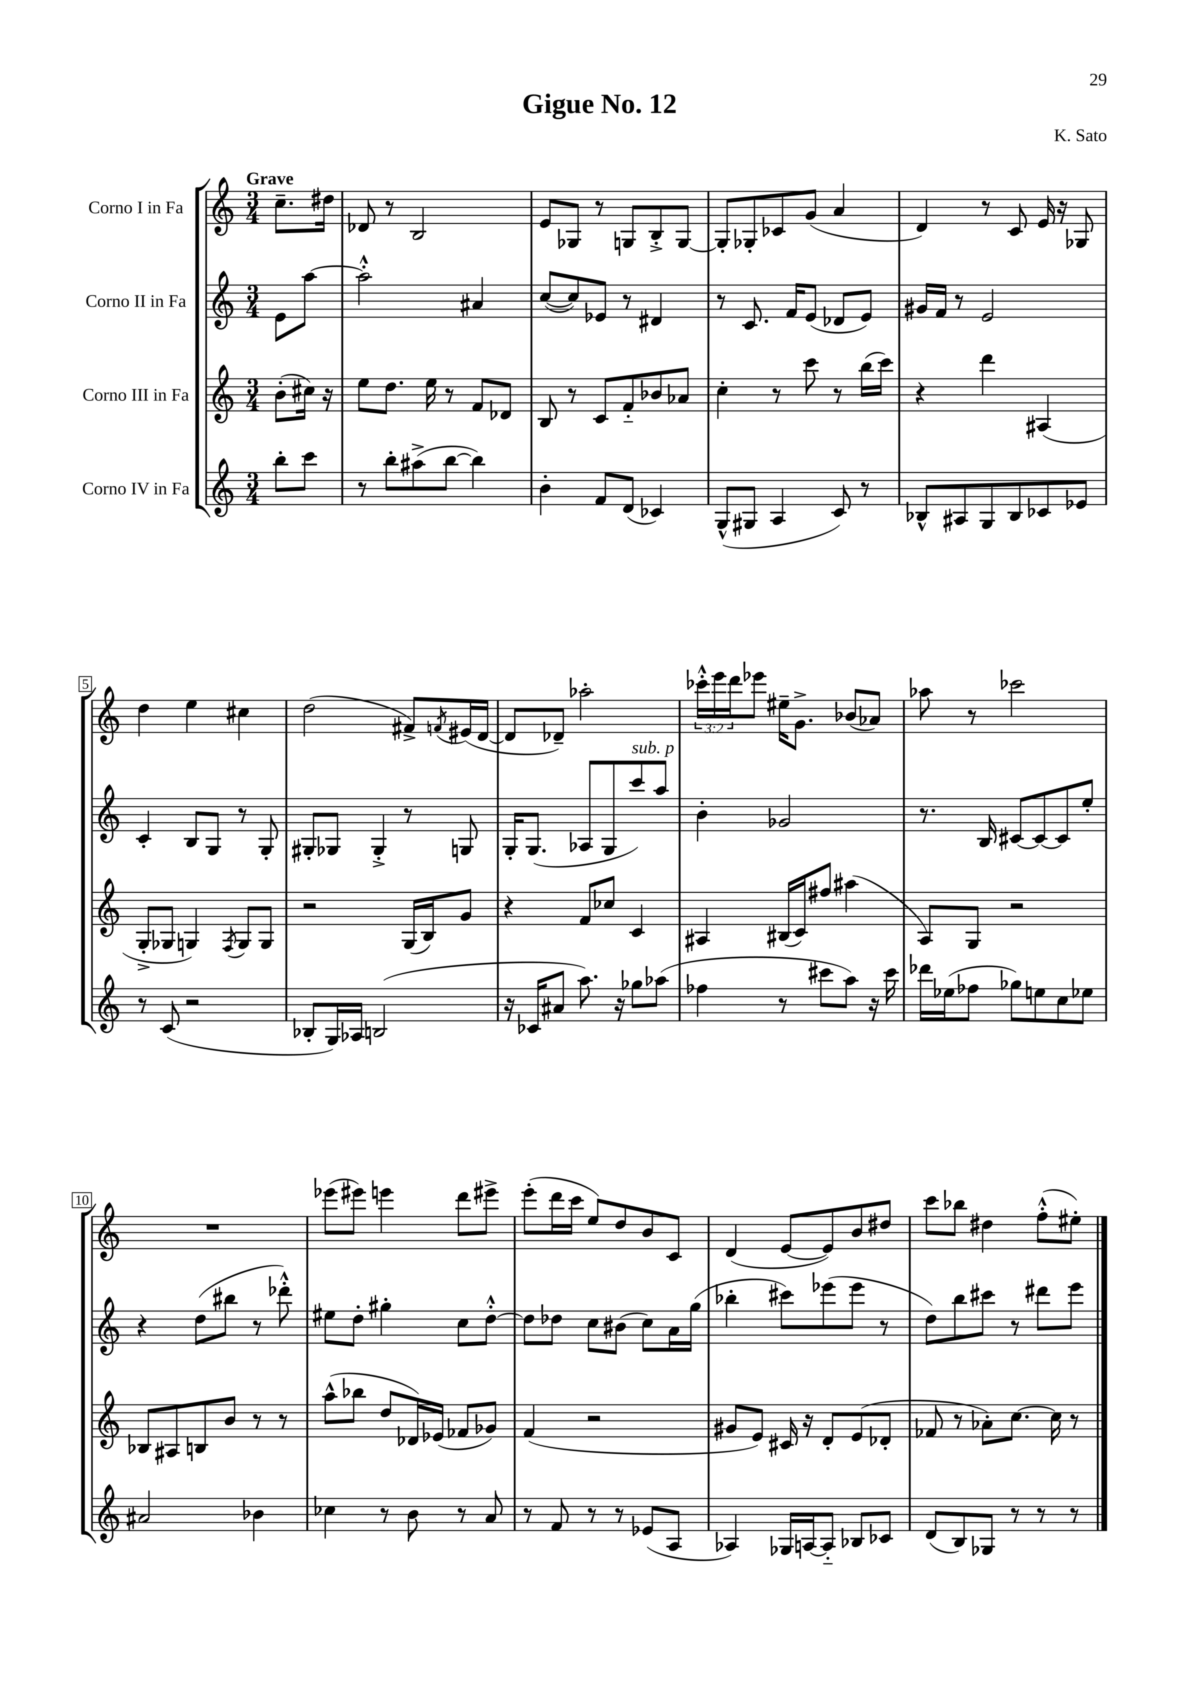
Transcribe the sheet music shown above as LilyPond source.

\header { title = "Gigue No. 12" composer = "K. Sato" }
<<
\new StaffGroup <<
\new Staff = "s0" \with { instrumentName = "Corno I in Fa" } {
    \clef treble \key c \major \numericTimeSignature \time 3/4 \override Staff.TupletNumber.text = #tuplet-number::calc-fraction-text \partial 4 \tempo "Grave"
    c''8.-- dis''16 |
    des'8 r8 b2 |
    e'8 ges8 r8 g8 b8-.-> g8~ |
    g8-. ges8-. ces'8 g'8( a'4 |
    d'4) r8 c'8 e'16 r16 ges8 |
    d''4 e''4 cis''4 |
    d''2( fis'8->) \acciaccatura { f'8 } eis'16( d'16~ |
    d'8 des'8--) aes''2-. |
    \tuplet 3/2 { ces'''16-.-^ e'''16 d'''16 } ees'''8 eis''16-- g'8.-> bes'8( aes'8) |
    aes''8 r8 ces'''2 |
    R2. |
    ees'''8( eis'''8) e'''4 d'''8 eis'''8-> |
    e'''8-.( d'''16 c'''16 e''8) d''8 b'8 c'8 |
    d'4( e'8~ e'8) b'8 dis''8 |
    c'''8 bes''8 dis''4 f''8-.-^( eis''8-.) \bar "|." |
}
\new Staff = "s1" \with { instrumentName = "Corno II in Fa" } {
    \clef treble \key c \major \numericTimeSignature \time 3/4 \partial 4
    e'8 a''8~ |
    a''2-.-^ ais'4 |
    c''8~( c''8) ees'8 r8 dis'4 |
    r8 c'8. f'16 e'8( des'8 e'8) |
    gis'16 f'16 r8 e'2 |
    c'4-. b8 g8 r8 g8-. |
    gis8-. ges8 ges4-.-> r8 g8 |
    g16-. g8.( aes8 g8 c'''8^\markup { \italic "sub. p" }) a''8 |
    b'4-. ges'2 |
    r8. b16 cis'8~ cis'8~ cis'8 e''8-. |
    r4 d''8( bis''8 r8 des'''8-.-^) |
    eis''8 d''8-. gis''4-. c''8 d''8~-.-^ |
    d''8 des''8 c''8 bis'8( c''8) a'16 g''16( |
    bes''4-. cis'''8) ees'''8( ees'''8 r8 |
    d''8) b''8 cis'''8 r8 dis'''8 e'''8 \bar "|." |
}
\new Staff = "s2" \with { instrumentName = "Corno III in Fa" } {
    \clef treble \key c \major \numericTimeSignature \time 3/4 \partial 4
    b'8-.( cis''16) r16 |
    e''8 d''8. e''16 r8 f'8 des'8 |
    b8 r8 c'8 f'8-_ bes'8 aes'8 |
    c''4-. r8 c'''8 r8 b''16( c'''16) |
    r4 d'''4 ais4( |
    g8-.-> ges8 g4) \acciaccatura { f8 } g8 g8 |
    r2 g16( b16) g'8 |
    r4 f'8 ces''8 c'4 |
    ais4 bis16( c'16) fis''8 ais''4( |
    a8) g8 r2 |
    bes8 ais8 b8 b'8 r8 r8 |
    a''8-^( bes''8 d''8 des'16) ees'16( fes'8 ges'8) |
    f'4( r2 |
    gis'8 e'8) cis'16 r16 d'8-. e'8( des'8-. |
    fes'8 r8 aes'8-.) c''8.~ c''16 r8 \bar "|." |
}
\new Staff = "s3" \with { instrumentName = "Corno IV in Fa" } {
    \clef treble \key c \major \numericTimeSignature \time 3/4 \partial 4
    b''8-. c'''8 |
    r8 b''8-. ais''8->( b''8~ b''4) |
    b'4-. f'8 d'8( ces'4) |
    g8-^( gis8 a4 c'8) r8 |
    bes8-^ ais8 g8 bes8 ces'8 ees'8 |
    r8 c'8( r2 |
    bes8-. g16) aes16 b2( |
    r16 ces'16 ais'8 a''8.) r16 ges''8 aes''8( |
    fes''4 r8 cis'''8 a''8) r16 cis'''16 |
    des'''16 ees''16( fes''8 ges''8) e''8 c''8 ees''8 |
    ais'2 bes'4 |
    ces''4 r8 b'8 r8 a'8 |
    r8 f'8 r8 r8 ees'8( a8 |
    aes4) ges16 a16~ a8-_ bes8 ces'8 |
    d'8( b8) ges8 r8 r8 r8 \bar "|." |
}
>>
>>
\layout { \context { \Score \override BarNumber.stencil = #(make-stencil-boxer 0.1 0.3 ly:text-interface::print) } }
